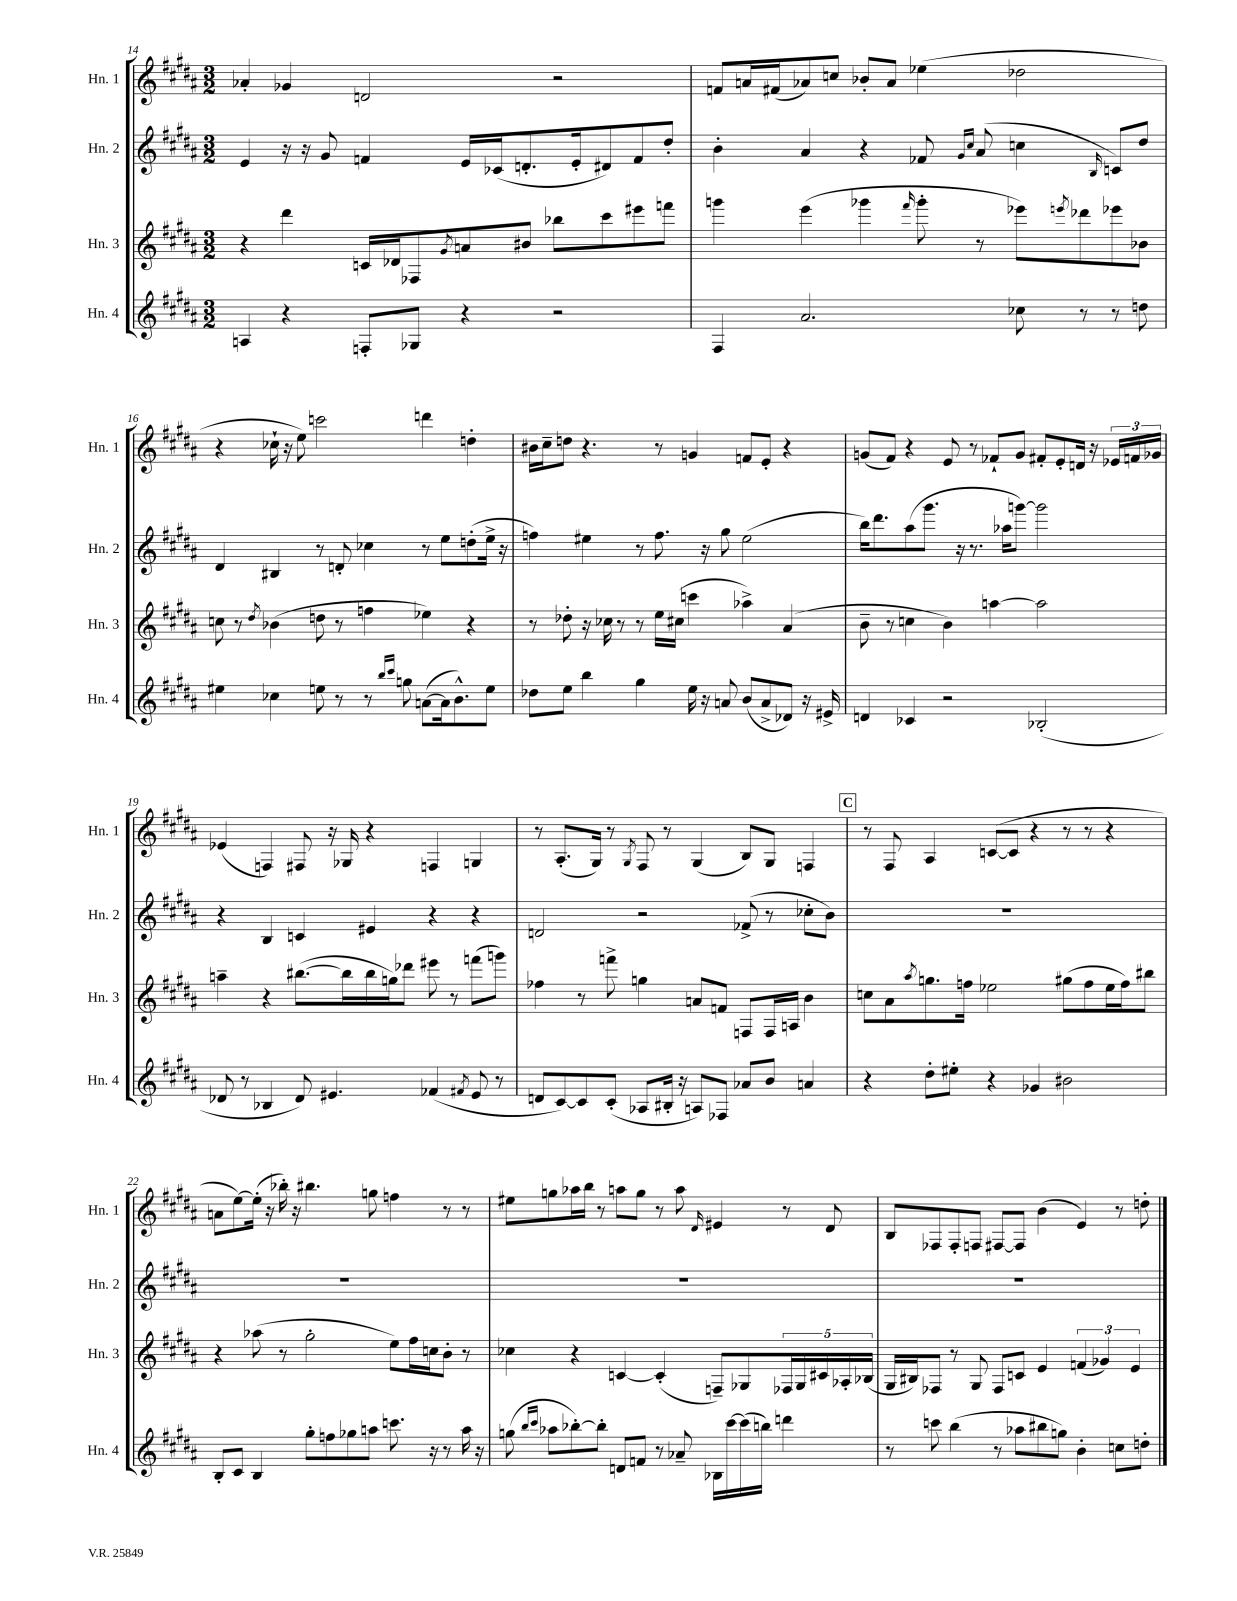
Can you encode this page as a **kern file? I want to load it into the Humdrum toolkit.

**kern	**kern	**kern	**kern
*part4	*part3	*part2	*part1
*staff4	*staff3	*staff2	*staff1
*I"Hn. 4	*I"Hn. 3	*I"Hn. 2	*I"Hn. 1
*I'Hn. 4	*I'Hn. 3	*I'Hn. 2	*I'Hn. 1
*clefG2	*clefG2	*clefG2	*clefG2
*k[f#c#g#d#a#]	*k[f#c#g#d#a#]	*k[f#c#g#d#a#]	*k[f#c#g#d#a#]
*M3/2	*M3/2	*M3/2	*M3/2
=14	=14	=14	=14
4An/	4r	4e/	4a-X'/
4r	4ddd#\	16r	4g-X/
.	.	16r	.
.	.	8g#/	.
8Fn'/L	16cn/LL	4fn/	2dn/
.	16d-X/J	.	.
8G-X/J	8F-X/	.	.
.	8qg#/	.	.
4r	8an/	16e/LL	.
.	.	(16c-X/J	.
.	8b#X/J	8.dn'/	.
2r	8bb-X\L	.	2r
.	.	16e'/k	.
.	8ccc#\	8d#X/)	.
.	8eee#X\	8f/	.
.	8fffn\J	8dd#'/J	.
=15	=15	=15	=15
4F#/	4gggn\	4b'\	8fn/L
.	.	.	16an/L
.	.	.	(16f#X/J
2.a#/	(4eee\	4a#/	8a-X/)
.	.	.	8ccn/J
.	4ggg-X\	4r	8b-X'/L
.	.	.	8a-/J
.	16qqfff#/	.	.
.	8ggg-'\	8f-X/	(4ee-X\
.	.	16qqg#/LL	.
.	.	16qqcc#/JJ	.
.	8r	(8a#/	.
8cc-X\	8eee-X\L)	4ccn\	2dd-X\
.	8qeeen/	.	.
8r	8ddd-X\	.	.
.	.	16qqB/	.
8r	8eee-X\	8cn/L)	.
8ddn\	8b-X\J	8dd#/J	.
!!LO:LB:g=z
=16	=16	=16	=16
4ee#X\	8ccn\	4d#/	4r
.	8r	.	.
.	8qdd#/	.	.
4cc-X\	(4b-X\	4B#X/	16cc-X`\
.	.	.	16r
.	.	.	8ee\)
8een\	8ddn\	8r	2cccn\
8r	8r	8dn'/	.
8r	4ffn\	4cc-X\	.
16qqbb/LL	.	.	.
16qqccc#/JJ	.	.	.
8ggn\	.	.	.
([8an\L	4ee-X\)	8r	4dddn\
16a\k]	.	8ee\L	.
8.b^^\)	.	.	.
.	4r	(8ddn'\	4ddn'\
8ee\J	.	16ee^\Jk	.
.	.	16r	.
=17	=17	=17	=17
8dd-X\L	8r	4ffn\)	16b#X\LL
.	.	.	16cc#~\J
8ee\J	8dd-X'\	.	8ddn\J
4bb\	16r	4ee#X\	4.r
.	16cc-X\	.	.
.	8r	.	.
4gg#\	8r	8r	.
.	16ee\LL	8.ff\	8r
.	(16cc#X\JJ	.	.
16ee\	4cccn\	.	4gn/
16r	.	16r	.
8an/	.	8gg#\	.
(8b/L	4aa-X^\)	(2ee#\	8fn/L
8a^/	.	.	8e'/J
8d-X/J)	(4a#/	.	4r
16r	.	.	.
16e#X^/	.	.	.
=18	=18	=18	=18
4dn/	8b~\	16bb\KL)	(8gn/L
.	.	8.ddd#\	.
.	8r	.	8f#/J)
4c-X/	4ccn\	(8aa#\	4r
.	.	8.ggg#\J	.
2r	4b\)	.	8e/
.	.	16r	.
.	.	8.r	8r
.	[4aan\	.	8f-X`/L
.	.	16aa-X\KL	.
.	.	[8gggn\J)	8g/J
(2B-X'/	2aa\]	2ggg\]	8f#X'/L
.	.	.	8e'/
.	.	.	16dn/Jk
.	.	.	16r
.	.	.	24e-X/LL
.	.	.	24fn/
.	.	.	24g-X/JJ
!!LO:LB:g=z
=19	=19	=19	=19
8d-X/	4aan~\	4r	(4e-X/
8r	.	.	.
4B-X/	4r	4B/	4Fn/)
8d-/)	([8.bb#X\L	4cn/	8F#X/
4.e#X/	.	.	16r
.	16bb#\L]	.	16G-X/
.	16bb#\	4e#X/	4r
.	16ggn\J)	.	.
.	8ddd-X\J	.	.
(4f-X/	8eee#X\	4r	4Fn/
.	8r	.	.
8qf#X/	.	.	.
8e#/	(8fffn\L	4r	4Gn/
8r	8gggn\J)	.	.
=20	=20	=20	=20
8dn/L	4ff-X\	2dn/	8r
[8c#/)	.	.	(8.A#'/L
8c#/]	8r	.	.
.	.	.	16G#/Jk)
(8c#'/J	8fffn^\	.	8r
.	.	.	8qG#/
8A-X/L	4ggn\	2r	8F#/
16B#X'/Jk	.	.	8r
16r	.	.	.
8An/L)	8an/L	.	(4G#/
8F-X/J	8fn/J	.	.
8a-X/L	8Fn/L	(8f-X^/	8B/L)
8b/J	16F/L	8r	8G#/J
.	16An/JJ	.	.
4an/	4b\	8cc-X'\L	4Fn/
.	.	8b\J)	.
!!LO:REH:place=s1:t=C
=21	=21	=21	=21
4r	8ccn\L	1.r	8r
.	8a#\	.	8F#/
.	8qaa#/	.	.
8dd#'\L	8.ggn\	.	4A#/
8ee#X'\J	.	.	.
.	16ffn\Jk	.	.
4r	2ee-X\	.	([8cn/L
.	.	.	8c/J]
4g-X/	.	.	4r
2b#X\	(8gg#X\L	.	8r
.	8ff\	.	8r
.	16ee-\L	.	4r
.	16ff\J)	.	.
.	8bb#X\J	.	.
!!LO:LB:g=z
=22	=22	=22	=22
8B'/L	4r	1.r	8an\L
8c#/J	.	.	[8ee\)
4B/	(8aa-X\	.	(16ee'\Jk]
.	.	.	16r
.	8r	.	16bb-X'\)
.	.	.	16r
8gg#'\L	2gg#'\	.	4.bb#X\
8ffn\	.	.	.
8gg-X\	.	.	.
8aan\J	.	.	8ggn\
8.cccn\	8ee\L)	.	4ffn\
.	16ff#\L	.	.
16r	16ccn\J	.	.
8r	8b'\J	.	8r
16aa\	8r	.	8r
16r	.	.	.
=23	=23	=23	=23
(8ggn\	4cc-X\	1.r	8ee#X\L
16qqbb/LL	.	.	.
16qqccc#/JJ	.	.	.
8aa-X\L	.	.	8ggn\
[8bb-X'\)	4r	.	16aa-X\L
.	.	.	16bb\JJ
8bb-'\J]	.	.	8r
8dn/L	[4cn/	.	8aan\L
8fn/J	.	.	8gg\J
8r	(4c'/]	.	8r
8a-X~/	.	.	8aa\
.	.	.	16qqd#/
16B-X\LL	8Fn~/L)	.	4e#X/
[16ccc#\	.	.	.
(16ccc#\]	8G-X/	.	.
16bbn\JJ)	.	.	.
4dddn\	20F-X/L	.	8r
.	20G-/	.	.
.	20c#X/	.	.
.	.	.	8d#/
.	20A-X'/	.	.
.	(20B-X/JJ	.	.
=24	=24	=24	=24
8r	16G#/LL	1.r	8B/L
.	16B#X/J)	.	.
8cccn\	8F-X/J	.	8F-X/
(4bb\	8r	.	8F-'/
.	8G#/	.	8Fn/J
8r	8F-/L	.	[8F#X/L
8aa-X\L	8cn/J	.	8F#/J]
8bb#X\	4e/	.	(4b\
8ggn\J)	.	.	.
4b'\	(6fn/	.	4e/)
.	6g-X/)	.	.
8ccn\L	.	.	8r
.	6e/	.	.
8ddn'\J	.	.	8ddn'\
==	==	==	==
*-	*-	*-	*-
